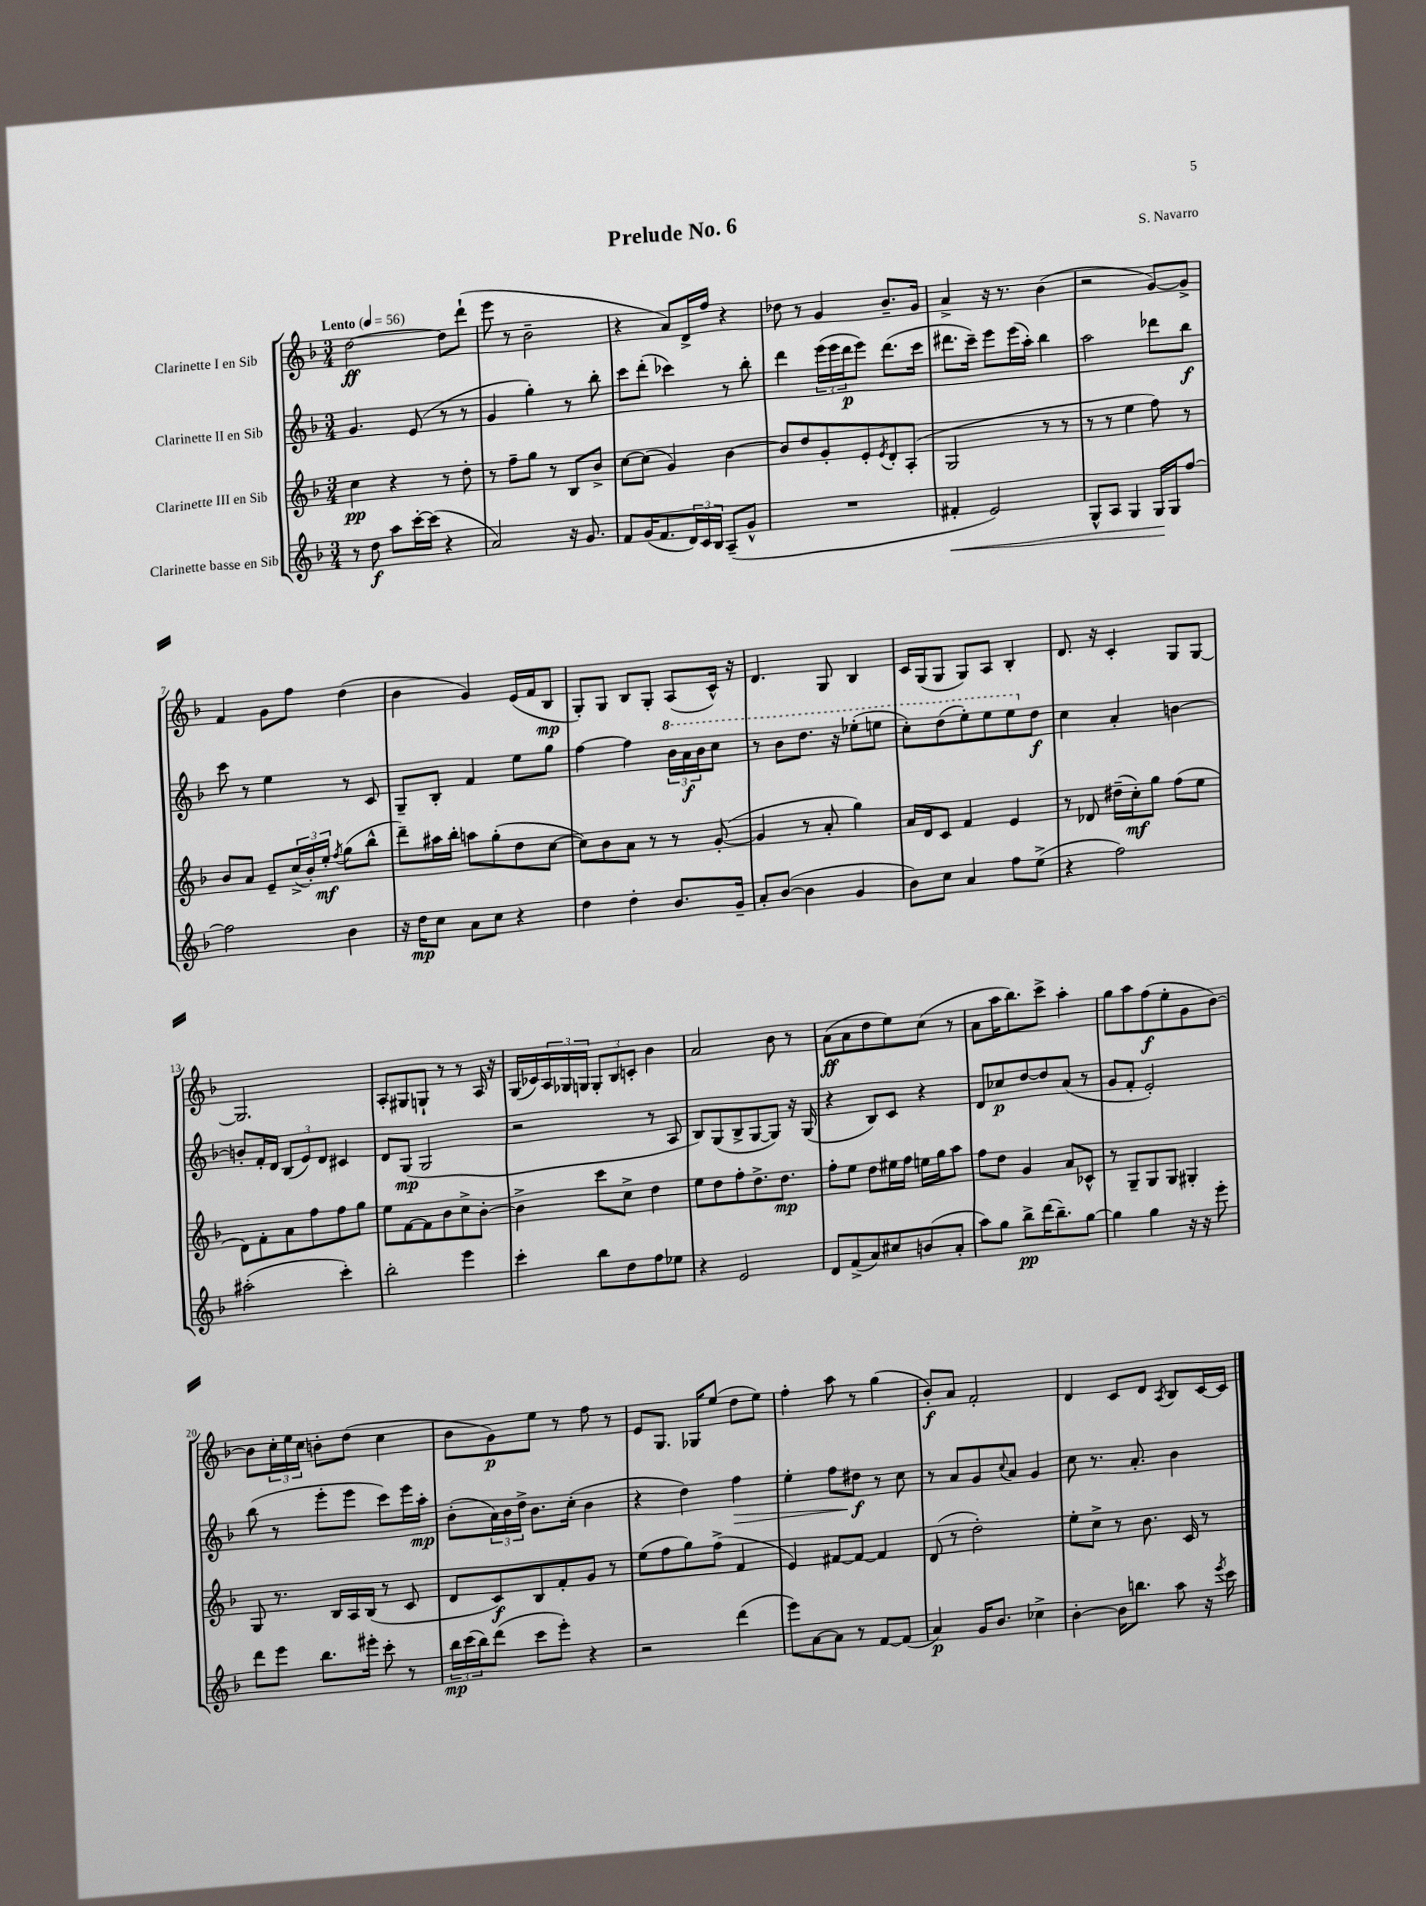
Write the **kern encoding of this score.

**kern	**dynam	**kern	**dynam	**kern	**dynam	**kern	**dynam
*part4	*part4	*part3	*part3	*part2	*part2	*part1	*part1
*staff4	*staff4	*staff3	*staff3	*staff2	*staff2	*staff1	*staff1
*I"Clarinette basse en Sib	*	*I"Clarinette III en Sib	*	*I"Clarinette II en Sib	*	*I"Clarinette I en Sib	*
*clefG2	*	*clefG2	*	*clefG2	*	*clefG2	*
*k[b-]	*	*k[b-]	*	*k[b-]	*	*k[b-]	*
*M3/4	*	*M3/4	*	*M3/4	*	*M3/4	*
*MM56	*	*MM56	*	*MM56	*	*MM56	*
=1	=1	=1	=1	=1	=1	=1	=1
!	!	!	!	!	!	!LO:TX:a:B:t=Lento	!
8r	.	4cc\	pp	4.g/	.	[2dd\	ff
8dd\	f	.	.	.	.	.	.
8aa\L	.	4r	.	.	.	.	.
[16ccc'\L	.	.	.	(8e/	.	.	.
(16ccc\JJ]	.	.	.	.	.	.	.
4r	.	8r	.	8r	.	8dd\L]	.
.	.	8dd'\	.	8r	.	(8ddd`\J	.
=2	=2	=2	=2	=2	=2	=2	=2
2a/)	.	8r	.	4g/	.	8eee\	.
.	.	8ff~\L	.	.	.	8r	.
.	.	8gg\J	.	4gg'\)	.	2b-~\	.
.	.	8r	.	.	.	.	.
16r	.	8B-/L	.	8r	.	.	.
8.g/	.	.	.	.	.	.	.
.	.	8b-^/J	.	8bb-'\	.	.	.
=3	=3	=3	=3	=3	=3	=3	=3
8f/L	.	[8cc\L	.	8ccc\L	.	4r	.
(16g/K	.	(8cc\J]	.	(8ddd'\J	.	.	.
8.f/	.	.	.	.	.	.	.
.	.	4g/)	.	4ccc-X\)	.	8a/L)	.
24d/L)	.	.	.	.	.	16d^/L	.
24c/	.	.	.	.	.	.	.
.	.	.	.	.	.	16ff/JJ	.
24B-/JJ	.	.	.	.	.	.	.
(8A~/L	.	[4b-\	.	8r	.	4r	.
8g^^/J	.	.	.	8bb-'\	.	.	.
=4	=4	=4	=4	=4	=4	=4	=4
2.r	.	8b-/L]	.	4ddd\	.	8dd-X\	.
.	.	8dd/	.	.	.	8r	.
.	.	8g'/	.	(24eee\LL	.	4g/	.
.	.	.	.	24eee\	.	.	.
.	.	.	.	24ddd\J	p	.	.
.	.	8e'/	.	8eee\J)	.	.	.
.	.	8qe/	.	.	.	.	.
.	.	8d'/	.	(8.ddd\L	.	8.b-~/L	.
.	.	(8A'/J	.	.	.	.	.
.	.	.	.	16ccc\Jk	.	16g/Jk	.
=5	=5	=5	=5	=5	=5	=5	=5
!	!LO:HP:b	!	!	!	!	!	!
4f#X'/	<	2G/	.	8.ddd#X\L	.	4a^/	.
.	.	.	.	16ccc~\Jk)	.	.	.
2e/)	.	.	.	8eee\L	.	16r	.
.	.	.	.	.	.	8.r	.
.	.	.	.	(16eee\L	.	.	.
.	.	.	.	16aa'\JJ)	.	.	.
.	.	8r	.	4bb-\	.	(4b-\	.
.	.	8r	.	.	.	.	.
=6	=6	=6	=6	=6	=6	=6	=6
8G^^/L	.	8r	.	2aa\	.	2r	.
8A/J	.	8r	.	.	.	.	.
4G/	.	4ee\	.	.	.	.	.
16G/LL	.	8ff\)	.	8ddd-X\L	.	[8g/L)	.
16G/J	[	.	.	.	.	.	.
[8ff/J	.	8r	.	8bb-\J	f	8g^/J]	.
!!LO:LB:g=z
=7	=7	=7	=7	=7	=7	=7	=7
2ff\]	.	8b-/L	.	8ccc\	.	4f/	.
.	.	8a/J	.	8r	.	.	.
.	.	8e~/L	.	4ee\	.	8g\L	.
.	.	(24cc^/L	.	.	.	8ff\J	.
.	.	24b-'/)	.	.	.	.	.
.	.	24ee'/JJ	mf	.	.	.	.
.	.	8qff/	.	.	.	.	.
4b-\	.	(8gg\L	.	8r	.	(4dd\	.
.	.	8bb-^^\J	.	8c/	.	.	.
=8	=8	=8	=8	=8	=8	=8	=8
16r	.	8ddd~\L)	.	8G~/L	.	4b-\	.
16dd\KL	mp	.	.	.	.	.	.
8cc\J	.	16aa#X\L	.	8B-'/J	.	.	.
.	.	16bb-'\JJ	.	.	.	.	.
8a\L	.	8aan\L	.	4f/	.	4g/)	.
8cc\J	.	(8gg'\	.	.	.	.	.
4r	.	8dd\	.	8ee\L	.	(16e/LL	.
.	.	.	.	.	.	16f/J	.
.	.	[8cc\J	.	8gg\J	.	8B-/J	mp
=9	=9	=9	=9	=9	=9	=9	=9
4dd\	.	8cc\L])	.	[4ff\	.	8G'/L)	.
.	.	8b-\	.	.	.	8G/J	.
4dd'\	.	8a\J	.	4ff\]	.	8B-/L	.
.	.	8r	.	.	.	8G'/J	.
*	*	*	*	*8va	*	*	*
8.b-/L	.	8r	.	24bb-\LL	.	(8A/L	.
.	.	.	.	24aa\	f	.	.
.	.	.	.	24bb-\J	.	.	.
.	.	([8g'/	.	8ccc\J	.	16c^^/Jk)	.
16g~/Jk	.	.	.	.	.	16r	.
=10	=10	=10	=10	=10	=10	=10	=10
8a'/L	.	4g/]	.	8r	.	4.d/	.
([8b-/J	.	.	.	8bb-\L	.	.	.
4b-\]	.	8r	.	8.ddd\J	.	.	.
.	.	8a'/	.	.	.	8G/	.
.	.	.	.	16r	.	.	.
4g/	.	4gg\)	.	(8eee-X'\L	.	4B-/	.
.	.	.	.	8eeen\J	.	.	.
=11	=11	=11	=11	=11	=11	=11	=11
8b-\L)	.	16a/LL	.	8ccc'\L)	.	16c/LL	.
.	.	16d/J	.	.	.	(16G/J	.
8cc\J	.	8c/J	.	(8ddd\	.	8G/J	.
4a/	.	4f/	.	8eee'\)	.	8G/L)	.
.	.	.	.	8eee\	.	8A/J	.
8ff\L	.	4e/	.	8eee\	.	4B-'/	.
*	*	*	*	*X8va	*	*	*
(8ee^\J	.	.	.	8dd\J	f	.	.
=12	=12	=12	=12	=12	=12	=12	=12
4r	.	8r	.	4cc\	.	8.d/	.
.	.	8d-X/	.	.	.	.	.
.	.	.	.	.	.	16r	.
2ff\)	.	(16dd#X~\LL	.	4a'/	.	4c'/	.
.	.	16cc'\J)	mf	.	.	.	.
.	.	8gg\J	.	.	.	.	.
.	.	(8ff\L	.	[4bn\	.	8G/L	.
.	.	8ee\J	.	.	.	[8G/J	.
!!LO:LB:g=z
=13	=13	=13	=13	=13	=13	=13	=13
(2aa#X'\	.	8d\L)	.	8bn'/L]	.	2.G/]	.
.	.	8f'\	.	16f'/L	.	.	.
.	.	.	.	16d/JJ	.	.	.
.	.	8a\	.	(12B-/L	.	.	.
.	.	.	.	12e/)	.	.	.
.	.	8ff\	.	.	.	.	.
.	.	.	.	12d/J	.	.	.
4ccc'\)	.	8ff\	.	4c#X/	.	.	.
.	.	8gg\J	.	.	.	.	.
=14	=14	=14	=14	=14	=14	=14	=14
2bb-'\	.	8ee\L	.	8d/L	.	8A'/L	.
.	.	[8f\	.	(8G/J	mp	8G#X/	.
.	.	8f\]	.	2G/	.	8Gn`/J	.
.	.	8b-\	.	.	.	8r	.
4eee\	.	8cc^\	.	.	.	8r	.
.	.	[8b-'\J	.	.	.	16A/	.
.	.	.	.	.	.	16r	.
=15	=15	=15	=15	=15	=15	=15	=15
4ccc'\	.	4b-^\]	.	2r	.	(16G/LL	.
.	.	.	.	.	.	16c-X/)	.
.	.	.	.	.	.	24A/	.
.	.	.	.	.	.	24G-X/	.
.	.	.	.	.	.	24Gn/JJ	.
8bb-\L	.	8ccc\L	.	.	.	12G'/L	.
.	.	.	.	.	.	12B-/	.
8dd\	.	8cc^\J	.	.	.	.	.
.	.	.	.	.	.	12cn'/J	.
8ff\	.	4dd\	.	8r	.	4b-\	.
8ee-X\J	.	.	.	8A/	.	.	.
=16	=16	=16	=16	=16	=16	=16	=16
4r	.	8ee\L	.	8B-/L)	.	2a/	.
.	.	8dd\	.	(8G/	.	.	.
2e/	.	8ff'\	.	8B-^/	.	.	.
.	.	8.dd^\	.	[8G/	.	.	.
.	.	.	.	8G/J])	.	8b-\	.
.	.	8.dd\J	mp	.	.	.	.
.	.	.	.	16r	.	8r	.
.	.	.	.	(16G/	.	.	.
=17	=17	=17	=17	=17	=17	=17	=17
8d/L	.	8ff'\L	.	4r	.	(8a\L	ff
(8f^/	.	8ee\J	.	.	.	8a\	.
8a/)	.	8dd\L	.	8B-/L)	.	8dd\	.
8cc#X/	.	16ee#X\L	.	8c/J	.	8ee\)	.
.	.	16ff\JJ	.	.	.	.	.
(8bn/	.	16een\LL	.	4r	.	(8cc\J	.
.	.	16gg\J	.	.	.	.	.
8a'/J	.	8aa\J	.	.	.	8r	.
=18	=18	=18	=18	=18	=18	=18	=18
8aa\L)	.	8ff\L	.	8d/L	.	8a\L	.
8gg\J	.	8dd\J	.	8cc-X/	p	16aa\K	.
.	.	.	.	.	.	8.bb-\)	.
8bb-^\L	pp	4g/	.	[8dd/	.	.	.
(16ddd\K	.	.	.	8dd/]	.	8ccc^\J	.
8.bb-~\)	.	.	.	.	.	.	.
.	.	8a/L	.	(8a/J	.	4aa'\	.
[8gg\J	.	8c-X^^/J	.	8r	.	.	.
=19	=19	=19	=19	=19	=19	=19	=19
4gg\]	.	8r	.	8g/L	.	8gg\L	.
.	.	8G~/L	.	8f'/J	.	8aa\	.
4gg\	.	8G/	.	2e'/)	.	(8ff\	f
.	.	8G/J	.	.	.	8ee'\	.
16r	.	4G#X'/	.	.	.	8g\	.
16r	.	.	.	.	.	.	.
8eee'\	.	.	.	.	.	[8b-\J)	.
!!LO:LB:g=z
=20	=20	=20	=20	=20	=20	=20	=20
8ddd\L	.	8G/	.	(8bb-\	.	8b-\L]	.
8eee\J	.	8.r	.	8r	.	24cc'\L	.
.	.	.	.	.	.	24ee\	.
.	.	.	.	.	.	24cc\JJ	.
8.bb-\L	.	.	.	8eee'\L	.	8bn'\L	.
.	.	16B-/LL	.	.	.	.	.
.	.	16A/	.	8eee\J	.	(8dd\J	.
16eee#X'\Jk	.	(16B-/JJ	.	.	.	.	.
8ccc'\	.	8r	.	8ccc\L)	.	4cc\	.
8r	.	8c/	.	16eee\L	.	.	.
.	.	.	.	16aa'\JJ	mp	.	.
=21	=21	=21	=21	=21	=21	=21	=21
24bb-\LL	mp	8d/L	.	(8b-'\L	.	8b-\L	.
(24ccc\	.	.	.	.	.	.	.
24bb-\J)	.	.	.	.	.	.	.
(8ddd\J	.	8c/)	f	24a\L)	.	8g\)	p
.	.	.	.	24b-\	.	.	.
.	.	.	.	24dd^\JJ	.	.	.
8ccc\L	.	8B-/	.	8.b-\L	.	8ee\J	.
8eee'\J)	.	8f'/	.	.	.	8r	.
.	.	.	.	(16cc'\Jk	.	.	.
4r	.	8g/J	.	4b-\	.	8ff\	.
.	.	8r	.	.	.	8r	.
=22	=22	=22	=22	=22	=22	=22	=22
2r	.	(8ee\L	.	4r	.	8e/L	.
.	.	8ff\	.	.	.	8.G/J	.
.	.	8gg\)	.	4dd\)	.	.	.
.	.	.	.	.	.	16G-X/KL	.
.	.	(8ff^\J	.	.	.	(8ee/J	.
!	!	!	!	!	!LO:HP:b	!	!
(4ddd\	.	4f/	.	4ff\	>	8dd\L	.
.	.	.	.	.	.	8ee\J)	.
=23	=23	=23	=23	=23	=23	=23	=23
8eee\L)	.	4e/)	.	4ee'\	.	4ff'\	.
[8a\	.	.	.	.	.	.	.
8a\J]	.	[8f#X/L	.	8ff\L	.	8aa\	.
8r	.	8f#/J_	.	8dd#X\J	f	8r	.
[8f/L	.	4f#/]	.	8r	]	(4gg\	.
(8f/J]	.	.	.	8cc\	.	.	.
=24	=24	=24	=24	=24	=24	=24	=24
4a/)	p	(8d/	.	8r	.	8b-'/L)	f
.	.	8r	.	8a/L	.	8a/J	.
16g/KL	.	2dd'\)	.	8g/	.	2f'/	.
8.b-/J	.	.	.	.	.	.	.
.	.	.	.	8qqcc/	.	.	.
.	.	.	.	8a/J	.	.	.
4cc-X^\	.	.	.	4g/	.	.	.
=25	=25	=25	=25	=25	=25	=25	=25
[4b-'\	.	8ee'\L	.	8cc\	.	4d/	.
.	.	8cc^\J	.	8.r	.	.	.
16b-\KL]	.	8r	.	.	.	8c/L	.
8.bbn\J	.	.	.	8.a'/	.	.	.
.	.	8.b-\	.	.	.	8d/J	.
.	.	.	.	.	.	8qA/	.
8aa\	.	.	.	4b-\	.	8B-/L	.
.	.	16c/	.	.	.	.	.
16r	.	8r	.	.	.	[16c/L	.
8qeee/	.	.	.	.	.	.	.
16ccc\	.	.	.	.	.	16c/JJ]	.
==	==	==	==	==	==	==	==
*-	*-	*-	*-	*-	*-	*-	*-
